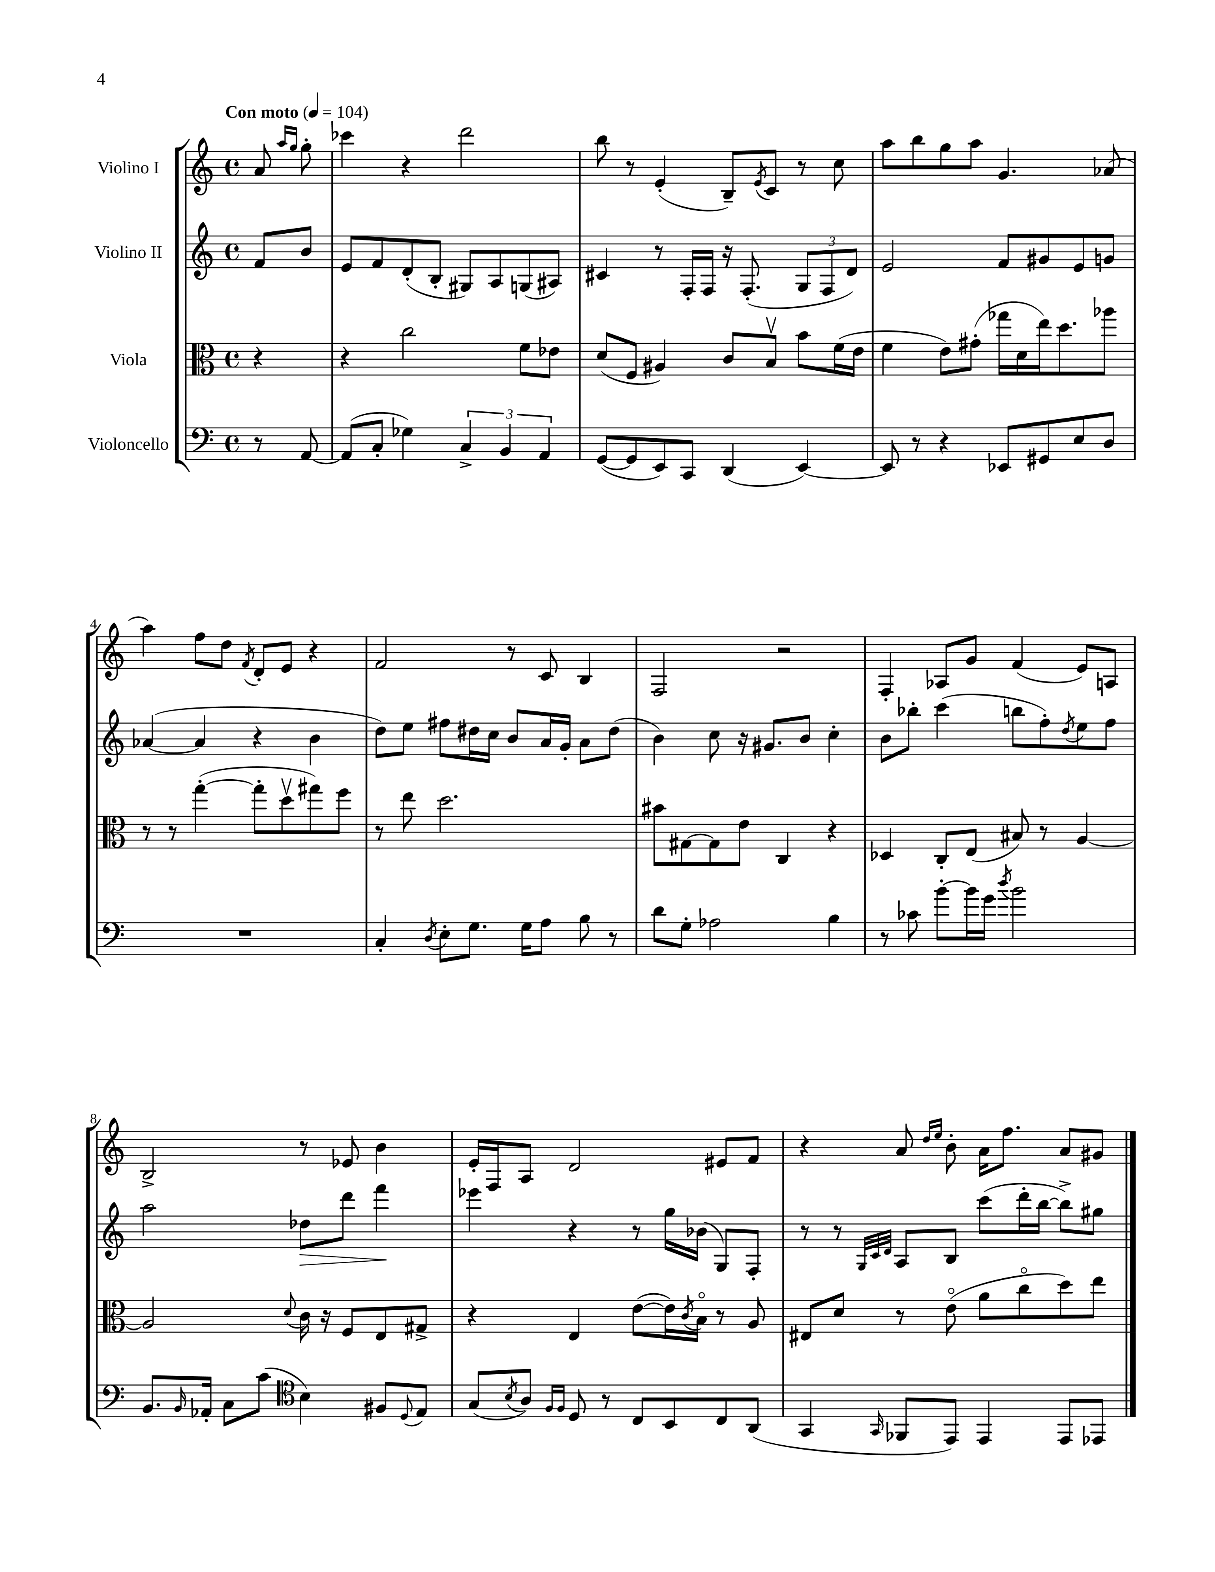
<<
\new StaffGroup <<
\new Staff = "s0" \with { instrumentName = "Violino I" } {
    \clef treble \key c \major \defaultTimeSignature \time 4/4 \partial 4 \tempo "Con moto" 4 = 104
    a'8 \grace { a''16 g''16 } g''8-. |
    ces'''4 r4 d'''2 |
    b''8 r8 e'4-.( b8--) \acciaccatura { e'8 } c'8 r8 c''8 |
    a''8 b''8 g''8 a''8 g'4. aes'8( |
    a''4) f''8 d''8 \acciaccatura { f'8 } d'8-. e'8 r4 |
    f'2 r8 c'8 b4 |
    f2 r2 |
    f4-. aes8 g'8 f'4( e'8) a8 |
    b2-> r8 ees'8 b'4 |
    e'16-. f16 a8 d'2 eis'8 f'8 |
    r4 a'8 \grace { d''16 e''16 } b'8-. a'16 f''8. a'8 gis'8 \bar "|." |
}
\new Staff = "s1" \with { instrumentName = "Violino II" } {
    \clef treble \key c \major \defaultTimeSignature \time 4/4 \partial 4
    f'8 b'8 |
    e'8 f'8 d'8-.( b8-. gis8) a8 g8( ais8) |
    cis'4 r8 f16-. f16 r16 f8.-.( \tuplet 3/2 { g8 f8 d'8) } |
    e'2 f'8 gis'8 e'8 g'8 |
    aes'4~( aes'4 r4 b'4 |
    d''8) e''8 fis''8 dis''16 c''16 b'8 a'16 g'16-. a'8 dis''8( |
    b'4) c''8 r16 gis'8. b'8 c''4-. |
    b'8 bes''8-. c'''4( b''8 f''8-.) \acciaccatura { d''8 } e''8 f''8 |
    a''2 des''8\> d'''8 f'''4\! |
    ees'''4 r4 r8 g''16 bes'16( g8) f8-. |
    r8 r8 \grace { g32 c'32 d'32 } a8 b8 c'''8( d'''16-. b''16~ b''8->) gis''8 \bar "|." |
}
\new Staff = "s2" \with { instrumentName = "Viola" } {
    \clef alto \key c \major \defaultTimeSignature \time 4/4 \partial 4
    r4 |
    r4 c''2 f'8 ees'8 |
    d'8( f8 ais4) c'8 b8\upbow b'8 f'16( e'16 |
    f'4 e'8) gis'8-.( ges''16 d'16 e''16) d''8. aes''8 |
    r8 r8 g''4~-.( g''8-. d''8\upbow gis''8) f''8 |
    r8 e''8 d''2. |
    bis'8 gis8~ gis8 e'8 c4 r4 |
    des4 c8-. e8( bis8) r8 a4~ |
    a2 \appoggiatura { d'8 } c'16 r16 f8 e8 gis8-> |
    r4 e4 e'8~( e'16) \acciaccatura { c'8 } b16\flageolet r8 a8 |
    eis8 d'8 r8 e'8\flageolet( a'8 c''8\flageolet d''8) e''8 \bar "|." |
}
\new Staff = "s3" \with { instrumentName = "Violoncello" } {
    \clef bass \key c \major \defaultTimeSignature \time 4/4 \partial 4
    r8 a,8~ |
    a,8( c8-. ges4) \tuplet 3/2 { c4-> b,4 a,4 } |
    g,8~( g,8 e,8) c,8 d,4( e,4~) |
    e,8 r8 r4 ees,8 gis,8 e8 d8 |
    R1 |
    c4-. \acciaccatura { d8 } e8-. g8. g16 a8 b8 r8 |
    d'8 g8-. aes2 b4 |
    r8 ces'8 b'8~-. b'16 g'16 \acciaccatura { d''8 } b'2 |
    b,8. \grace { b,16 } aes,16-. c8 c'8( \clef tenor b4) fis8 \appoggiatura { d8 } e8 |
    g8( \acciaccatura { b8 } a8) \grace { f16 f16 } d8 r8 c8 b,8 c8 a,8( |
    g,4 \grace { g,16 } fes,8 e,8) e,4 e,8 ees,8 \bar "|." |
}
>>
>>
